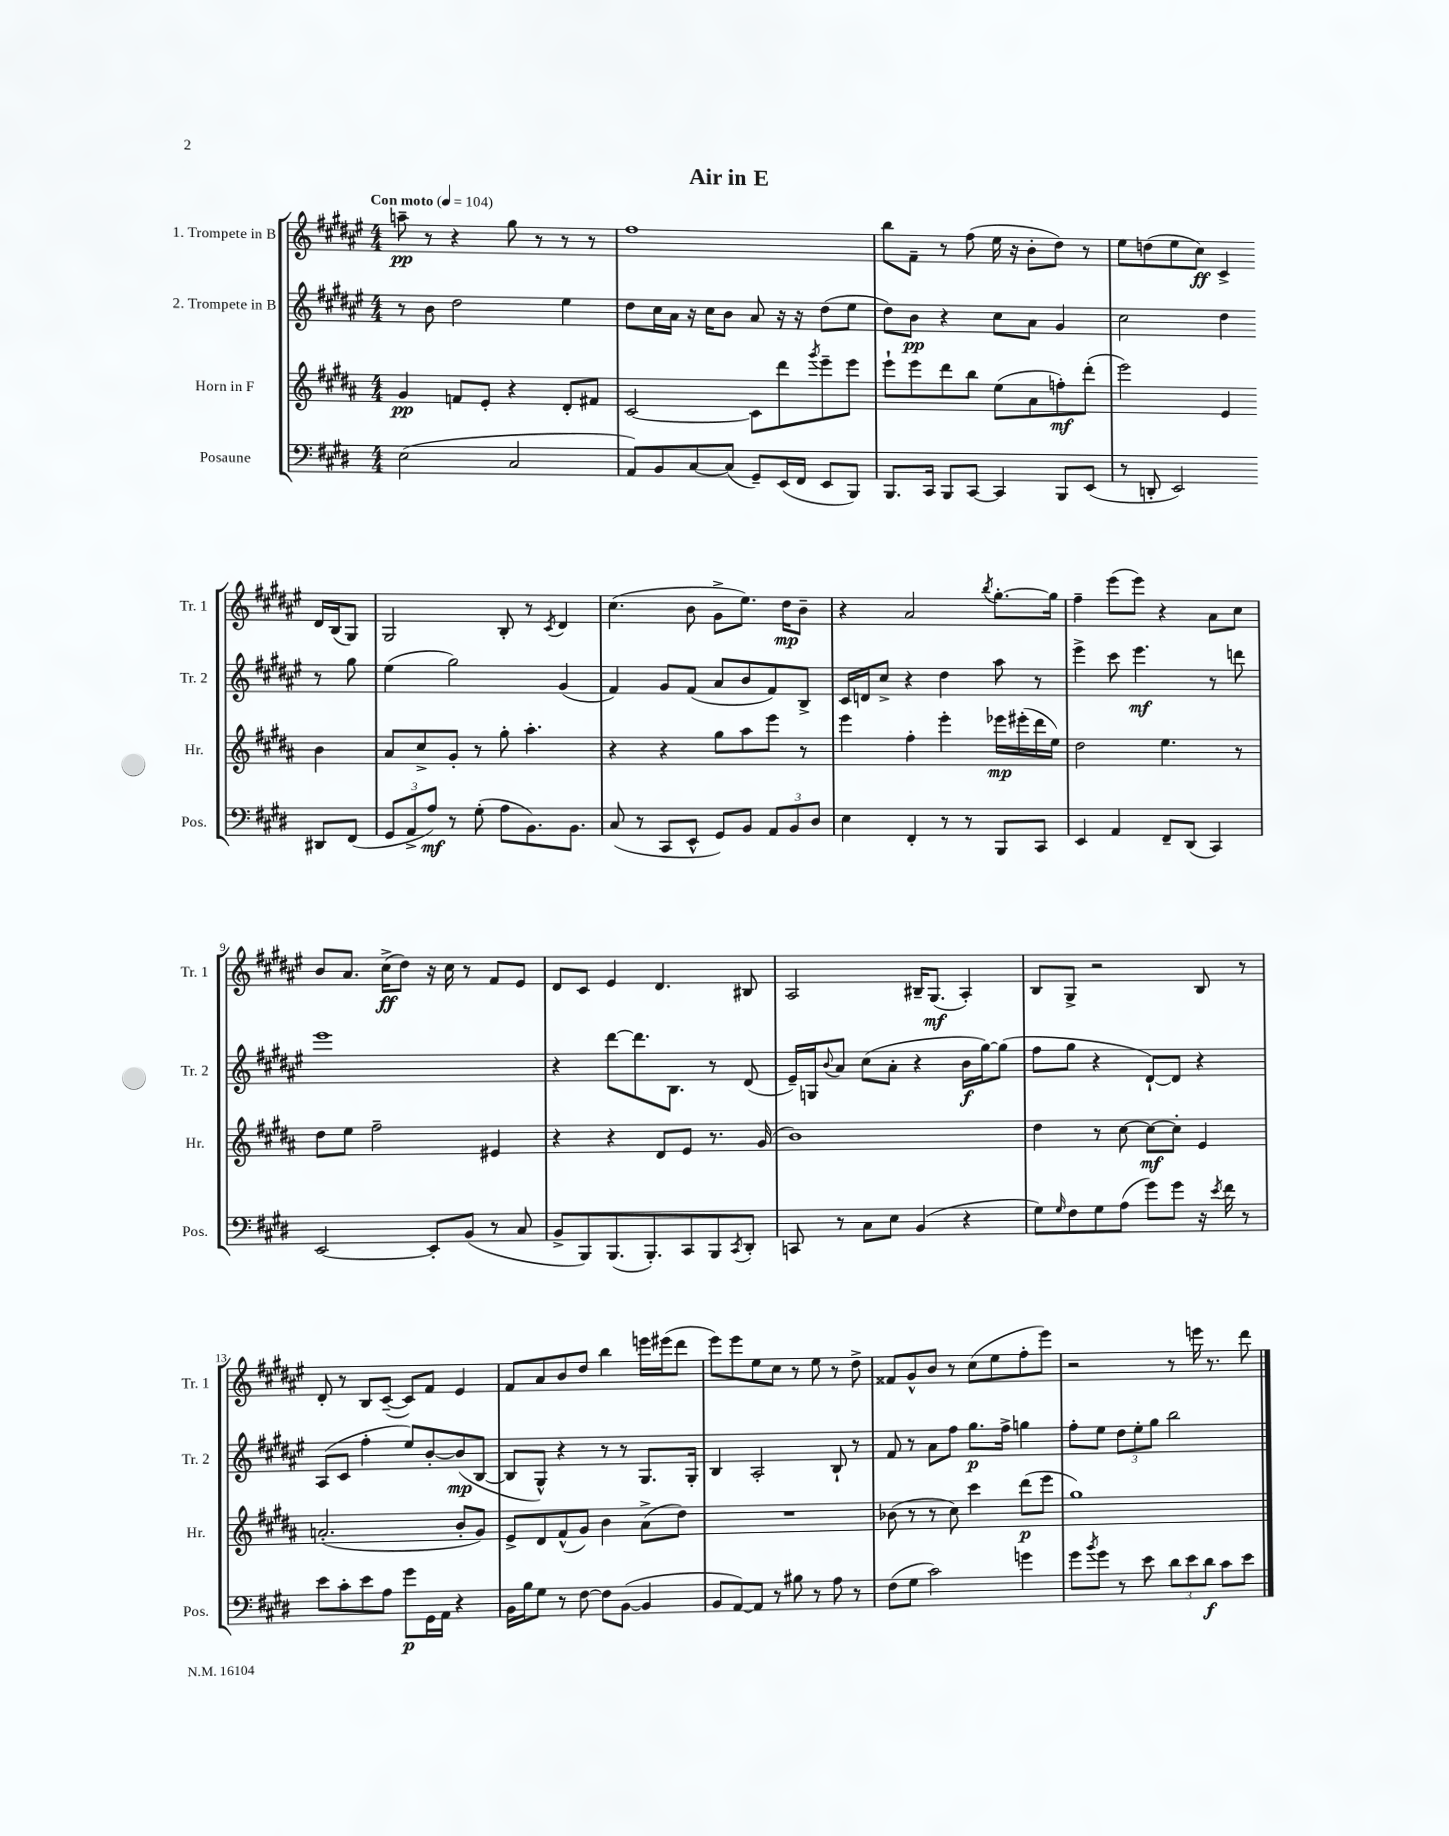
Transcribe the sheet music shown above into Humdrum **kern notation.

**kern	**kern	**kern	**kern
*staff4	*staff3	*staff2	*staff1
*clefF4	*clefG2	*clefG2	*clefG2
*k[f#c#g#d#]	*k[f#c#g#d#a#]	*k[f#c#g#d#a#e#]	*k[f#c#g#d#a#e#]
*M4/4	*M4/4	*M4/4	*M4/4
*MM104	*MM104	*MM104	*MM104
(2E	4g#	8r	8aa~
.	.	8b	8r
.	8f	2dd#	4r
.	8e'	.	.
2C#	4r	.	8gg#
.	.	.	8r
.	8d#'	4ee#	8r
.	8f#	.	8r
=	=	=	=
8AA)	[2c#	8dd#	1ff#
8BB	.	16cc#	.
.	.	16a#	.
[8C#	.	16r	.
.	.	16cc#	.
(8C#]	.	8b	.
8GG#~)	8c#]	8a#	.
(16EE	8ddd#	16r	.
16FF#	.	16r	.
.	8qggg#	.	.
8EE	8eee~	(8dd#	.
8BBB)	8eee	8ee#	.
=	=	=	=
8.BBB	8eee`	8dd#)	8bb
.	8eee	8b	8f#~
16CC#	.	.	.
8BBB	8ddd#	4r	8r
[8CC#	8bb	.	(8ff#
4CC#]	(8ee	8cc#	16ee#
.	.	.	16r
.	8a#	8a#	8b'
8BBB	8ff')	4g#	8dd#)
(8EE	(8ddd#'	.	8r
=	=	=	=
8r	2eee)	2cc#	8ee#
8DD'	.	.	(8dd
2EE)	.	.	8ee#
.	.	.	8cc#)
.	4e	4dd#	4c#^
8DD#	4b	8r	16d#
.	.	.	(16B
(8FF#	.	8gg#	8G#)
=	=	=	=
12GG#	8a#	(4ee#	2G#
12AA^	.	.	.
.	8cc#^	.	.
12A)	.	.	.
8r	8g#'	2gg#)	.
(8G#'	8r	.	.
8A	8gg#'	.	8B'
8.BB)	4.aa#'	.	8r
.	.	.	8qc#
.	.	(4g#	4d#
8.BB	.	.	.
=	=	=	=
(8C#	4r	4f#)	(4.cc#
8r	.	.	.
8CC#	4r	8g#	.
8EE^^	.	(8f#	8b
8GG#)	8gg#	8a#	8g#^
8BB	8aa#	8b	8.ee#)
12AA	8eee	8f#)	.
.	.	.	16dd#
12BB	.	.	.
.	8r	8B^	8b~
12D#	.	.	.
=	=	=	=
4E	4eee	16c#	4r
.	.	16d	.
.	.	8cc#^	.
4FF#'	4ff#'	4r	2a#
8r	4eee'	4dd#	.
8r	.	.	.
.	.	.	8qbb
8BBB	16eee-	8aa#	[8.gg#'
.	(16eee#'	.	.
8CC#	16ddd#	8r	.
.	16ee)	.	16gg#]
=	=	=	=
4EE	2dd#	4eee#^	4ff#~
4AA	.	8ccc#	(8eee#
.	.	4.eee#	8eee#)
8FF#~	4.ee	.	4r
(8DD#	.	.	.
4CC#)	.	8r	8a#
.	8r	8ddd	8cc#
=	=	=	=
[2EE	8dd#	1eee#	8b
.	8ee	.	8.a#
.	2ff#~	.	.
.	.	.	(16cc#^
.	.	.	8dd#)
8EE']	.	.	16r
.	.	.	16cc#
(8BB	.	.	8r
8r	4e#	.	8f#
8C#	.	.	8e#
=	=	=	=
8BB^	4r	4r	8d#
8BBB)	.	.	8c#
(8.BBB	4r	[8ddd#	4e#
.	.	8.ddd#]	.
8.BBB')	.	.	.
.	8d#	.	4.d#
.	.	8.B	.
8CC#	8e	.	.
8BBB	8.r	8r	.
8qCC#	.	.	.
8DD#'	.	(8d#	8B#
.	(16g#	.	.
=	=	=	=
8CC	1b)	16e#~)	2A#
.	.	16G	.
.	.	8qqb	.
8r	.	8a#	.
8C#	.	(8cc#	.
8E	.	8a#'	.
(4BB	.	4r	16B#~
.	.	.	(8.G#
4r	.	16b	4A#')
.	.	[16gg#)	.
.	.	(8gg#]	.
=	=	=	=
8G#)	4dd#	8ff#	8B
16qqG#	.	.	.
8F#	.	8gg#	8G#^
8G#	8r	4r	2r
(8A	[8cc#	.	.
8g#)	8cc#_	[8d#`)	.
8g#	8cc#']	8d#]	.
16r	4e	4r	8B
8qe	.	.	.
16f#	.	.	.
8r	.	.	8r
=	=	=	=
8e	(2.a'	(8A#	8d#'
8c#'	.	8c#	8r
8e	.	4ff#'	8B
8A	.	.	([8c#~
8g#	.	8ee#)	8c#])
16GG#	.	[8b'	8f#
16AA	.	.	.
4r	8b'	(8b]	4e#
.	8g#)	[8B	.
=	=	=	=
16BB	8e^	8B]	8f#
16B	.	.	.
8G#	8d#	8G#^^)	8a#
8r	(8f#^^	4r	8b
[8F#	8g#)	.	8dd#
8F#]	4b	8r	4bb
([8BB	.	8r	.
4BB]	(8a#^	8.G#	16eee
.	.	.	(16eee#
.	8dd#)	.	8ddd#
.	.	16G#'	.
=	=	=	=
8BB	1r	4B	8eee#)
[8AA)	.	.	8eee#
8AA]	.	2A#'	8ee#
8r	.	.	8cc#
8B#	.	.	8r
8r	.	.	8ee#
8A	.	8B`	8r
8r	.	8r	8dd#^
=	=	=	=
(8F#	(8b-	8f#	8f##
8G#	8r	8r	8g#^^
2c#)	8r	8a#	8b
.	8cc#)	8ff#	8r
.	4ccc#	8.gg#	(8cc#
.	.	.	8ee#
.	.	16ff#^	.
4g	(8ddd#	4gg	8ff#'
.	8eee	.	8eee#)
=	=	=	=
8g#	1gg#)	8ff#'	2r
8qb	.	.	.
8g#	.	8ee#	.
8r	.	12dd#	.
.	.	12ee#'	.
8e	.	.	.
.	.	12gg#	.
12d#	.	2bb	8r
12e	.	.	.
.	.	.	16eee
12d#	.	.	.
.	.	.	8.r
8c#	.	.	.
8e	.	.	8ddd#
==	==	==	==
*-	*-	*-	*-
